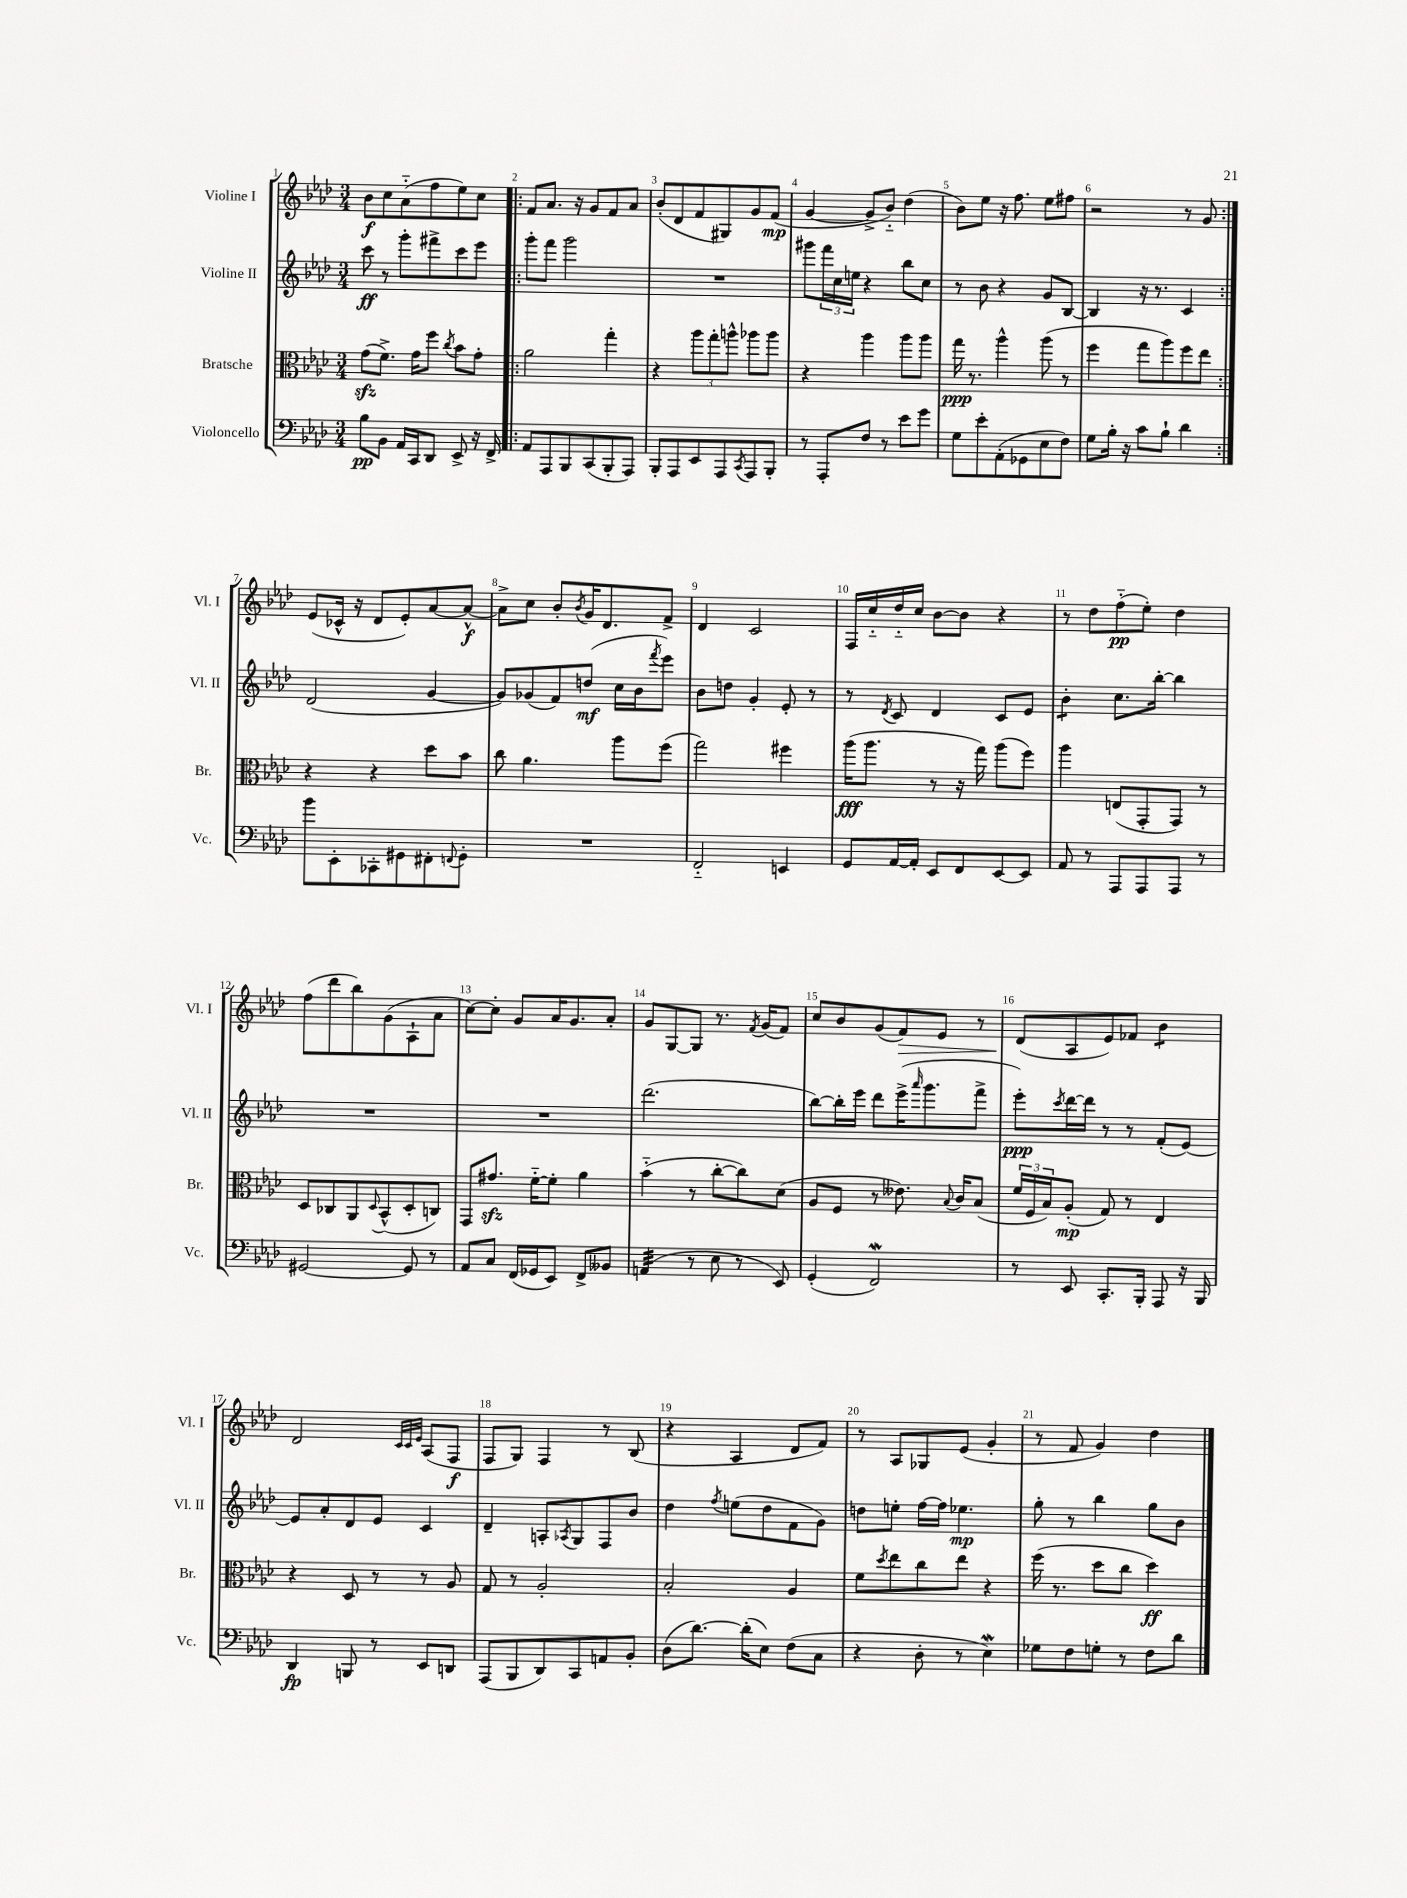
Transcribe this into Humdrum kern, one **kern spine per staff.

**kern	**kern	**kern	**kern
*staff4	*staff3	*staff2	*staff1
*clefF4	*clefC3	*clefG2	*clefG2
*k[b-e-a-d-]	*k[b-e-a-d-]	*k[b-e-a-d-]	*k[b-e-a-d-]
*M3/4	*M3/4	*M3/4	*M3/4
8B-	(8g	8ccc	8b-
8BB-	8.f^)	8r	8cc
16AA-	.	8ggg'	(8a-'~
16CC	16g	.	.
8DD-	8ff	8fff#^	8ff
.	8qcc	.	.
8EE-^	8b-	8ccc	8ee-)
16r	8g'	8eee-	8cc
16FF^	.	.	.
=!|:	=!|:	=!|:	=!|:
8AA-	2a-	8ggg'	8f
8AAA-	.	8fff	8.a-
8BBB-	.	2ggg	.
.	.	.	16r
(8CC	.	.	8g
8BBB-'	4gg'	.	8f
8AAA-)	.	.	8a-
=	=	=	=
8BBB-'	4r	2.r	(8b-'
8AAA-	.	.	8d-
8EE-	12aa-	.	8f
.	12gg'	.	.
8AAA-	.	.	8G#)
.	12aa^^	.	.
8qCC	.	.	.
8AAA-	8aa-	.	8g
8BBB-'	8aa-	.	(8f
=	=	=	=
8r	4r	8ggg#	[4g
8AAA-'	.	24fff	.
.	.	24cc	.
.	.	24ee	.
8F	4aa-	4r	8g^]
8r	.	.	8b-'~)
8e-	8aa-	8bb-	(4dd-
8g	8aa-	8cc	.
=	=	=	=
8G	16gg	8r	8b-)
.	8.r	.	.
8e-'	.	8b-	8ee-
(8AA-'	4aa-^^	4r	16r
.	.	.	8.ff
8GG-	.	.	.
8E-	(8aa-	8g	8ee-
8F)	8r	[8B-	8ff#
=	=	=	=
8G	4ff	4B-]	2r
16B-'	.	.	.
16r	.	.	.
8c	8gg	16r	.
.	.	8.r	.
8B-`	8aa-)	.	.
4d-	8ff	4c	8r
.	8ee-	.	8g
=:|!	=:|!	=:|!	=:|!
8b-	4r	(2d-	(8e-
8EE-'	.	.	16c-^^
.	.	.	16r
8CC-'	4r	.	8d-
8GG#	.	.	8e-')
8FF#'	8dd-	[4g	[8a-
8qqFF	.	.	.
8GG#'	8b-	.	8a-^^_
=	=	=	=
2.r	8cc	8g])	8a-^]
.	4.a-	(8g-	8cc
.	.	8f)	8b-'
.	.	.	8qb-
.	.	(8dd	16g
.	.	.	8.d-
.	8aa-	16cc	.
.	.	16b-	.
.	.	8qfff	.
.	(8ff	8eee-)	8f^
=	=	=	=
2FF'~	2gg)	8b-	4d-
.	.	8dd	.
.	.	4g'	2c
4EE	4ff#	8e-'	.
.	.	8r	.
=	=	=	=
8GG	(16aa-	8r	16F
.	8.aa-	.	16cc'~
.	.	8qd-	.
[16AA-	.	8c	16dd-'~
16AA-']	.	.	16cc
8EE-	8r	4d-	[8b-
8FF	16r	.	8b-]
.	16gg)	.	.
[8EE-	(8aa-	8c	4r
8EE-]	8ff)	8e-	.
=	=	=	=
8AA-	4aa-	4b-'	8r
8r	.	.	8dd-
8AAA-	(8E	8.cc	(8ff'~
8AAA-	8GG'	.	8ee-')
.	.	[16bb-'	.
8AAA-	8GG)	4bb-]	4dd-
8r	8r	.	.
=	=	=	=
[2GG#	8D-	2.r	(8ff
.	8C-	.	8ddd-
.	8AA-	.	8bb-)
.	8qqD-	.	.
.	(8BB-^^	.	(8g
8GG#]	8D-'	.	8A-`
8r	8C)	.	8a-
=	=	=	=
8AA-	8GG	2.r	[8cc)
8C	8.g#	.	8cc']
(16FF	.	.	8g
16GG-	[16f'~	.	.
8EE-)	8f']	.	16a-
.	.	.	8.g
8FF^	4a-	.	.
8BB--	.	.	8a-'
=	=	=	=
(4AA	(4b-'~	(2.ddd-	8g
.	.	.	[8G
8r	8r	.	8G]
8E-	[8cc'	.	8.r
8r	8cc])	.	.
.	.	.	8qf
.	.	.	(16g
8EE-)	(8d-	.	8f)
=	=	=	=
(4GG'	8A-	[8bb-)	8cc
.	8F	16bb-']	8b-
.	.	16eee-	.
2FF)	8r	8ddd-	(8g
.	8.e--)	(16eee-^	8f)
.	.	16qqaaa-	.
.	.	8.ggg	.
.	.	.	8e-
.	8qqB-	.	.
.	16c	.	.
.	(8B-	8fff^	8r
=	=	=	=
8r	24f	8eee-')	(8d-
.	24F	.	.
.	24B-)	.	.
.	.	8qccc	.
8EE-	(8A-'	[16ddd-	8A-
.	.	16ddd-]	.
8.CC'	8G)	8r	8e-)
.	8r	8r	8f-
16BBB-'	.	.	.
8AAA-	4E-	(8f'	4b-
16r	.	[8e-)	.
16BBB-	.	.	.
=	=	=	=
4DD-	4r	8e-]	2d-
.	.	8a-'	.
8BBB	8D-	8d-	.
8r	8r	8e-	.
.	.	.	32qqc
.	.	.	32qqc
.	.	.	32qqe-
8EE-	8r	4c	(8A-
8DD	8A-	.	8F
=	=	=	=
(8AAA-	8G	4d-~	8F
8BBB-	8r	.	8G)
8DD-)	2A-'	8A'	4F
.	.	8qA-	.
8CC	.	8G	.
8AA	.	8F	8r
8BB-'	.	8b-	(8B-
=	=	=	=
(8D-	2B-'	4dd-	4r
[8.d-)	.	.	.
.	.	8qff	.
.	.	(8ee	4A-
(16d-']	.	.	.
8E-)	.	8dd-	.
(8F	4A-	8f	8d-
8C	.	8g)	8f)
=	=	=	=
4r	8f	8dd	8r
.	8qdd-	.	.
.	8ee-	8ee'	8A-
8D-'	8cc	[16ff	8G-
.	.	16ff]	.
8r	8ee-	4.ee-	(8e-
4E-)	4r	.	4g'
=	=	=	=
8G-	(16ff	8gg'	8r
.	8.r	.	.
8F	.	8r	8f
8G'	8dd-	4bb-	4g)
8r	8cc	.	.
8F	4dd-)	8gg	4dd-
8d-	.	8b-	.
==	==	==	==
*-	*-	*-	*-
